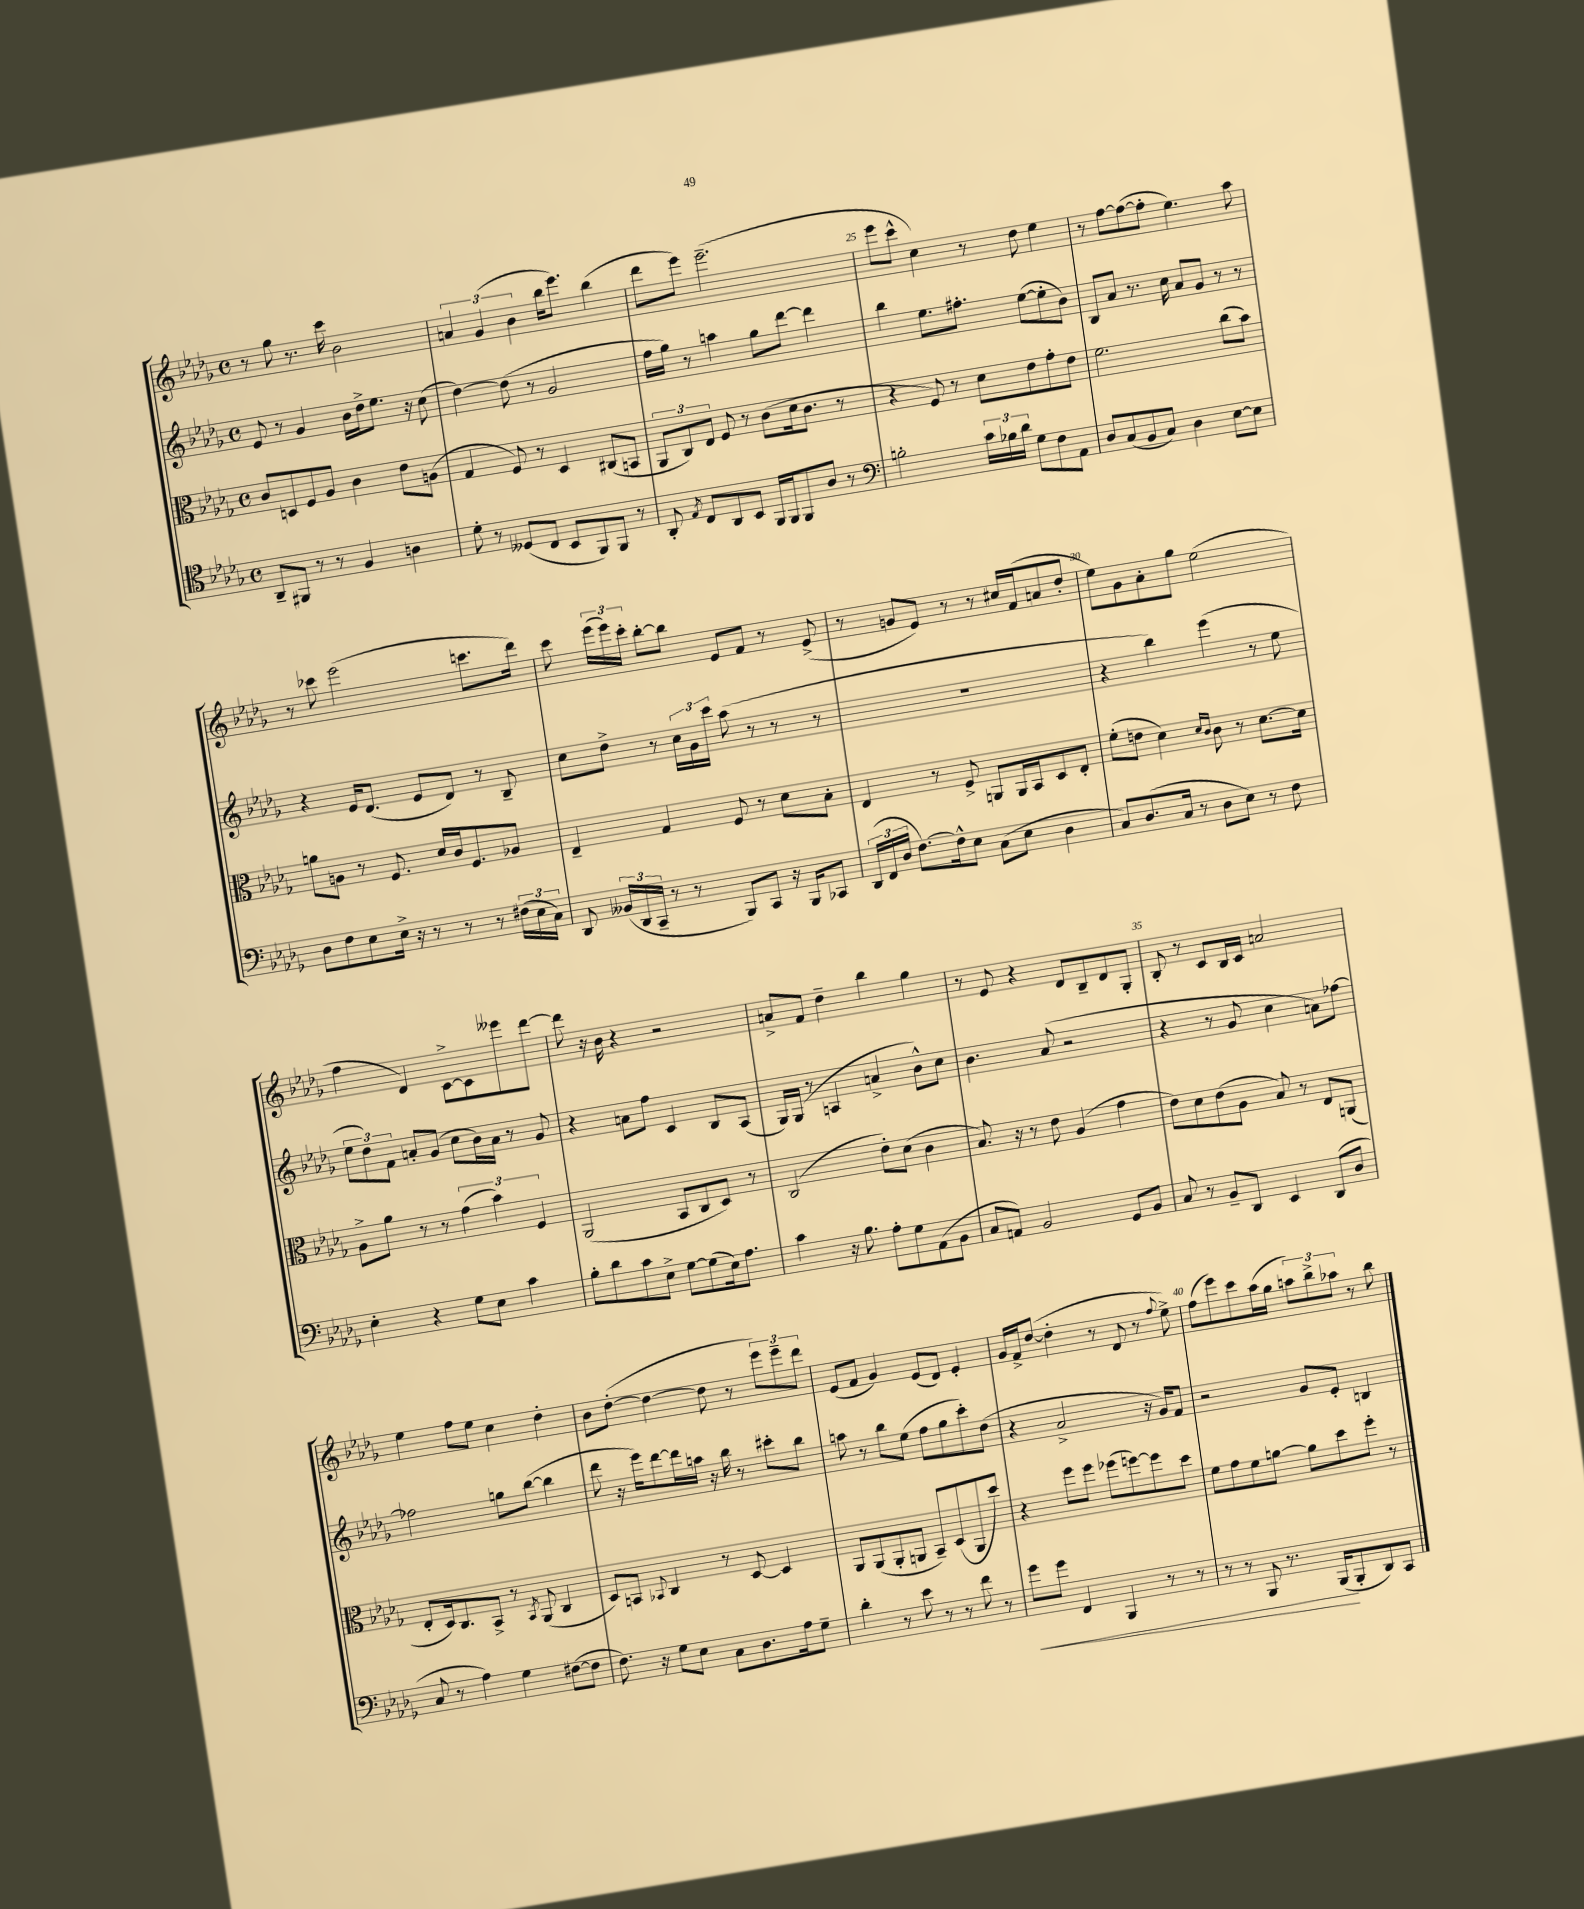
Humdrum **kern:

**kern	**dynam	**kern	**kern	**kern
*part4	*part4	*part3	*part2	*part1
*staff4	*staff4	*staff3	*staff2	*staff1
*clefC4	*	*clefC3	*clefG2	*clefG2
*k[b-e-a-d-g-]	*	*k[b-e-a-d-g-]	*k[b-e-a-d-g-]	*k[b-e-a-d-g-]
*M4/4	*	*M4/4	*M4/4	*M4/4
*met(c)	*	*met(c)	*met(c)	*met(c)
=22	=22	=22	=22	=22
8AA-~/L	.	8c/L	8e-/	8r
8FF#X/J	.	8Dn/	8r	8gg-\
8r	.	8F/	4g-/	8.r
8r	.	8A-/J	.	.
.	.	.	.	16ccc\
4F/	.	4c\	16b-\LL	2b-\
.	.	.	16dd-^\J	.
.	.	.	8.ee-\J	.
4An\	.	8e-\L	.	.
.	.	.	16r	.
.	.	(8An\J	(8cc\	.
=23	=23	=23	=23	=23
8d-'\	.	4G-/	[4dd-\)	6an/
8r	.	.	.	.
.	.	.	.	(6g-/
(8D--X/L	.	8F/)	(8dd-\]	.
.	.	.	.	6b-\
8C/J	.	8r	8r	.
8BB-/L	.	4D-/	2g-/	16bb-\KL
.	.	.	.	8.eee-\J)
8FF/)	.	.	.	.
8FF/J	.	(8C#X/L	.	(4bb-\
8r	.	8BBn/J	.	.
=24	=24	=24	=24	=24
8AA-'/	.	12AA-/L	16ff\LL	8ddd-\L
.	.	.	16gg-\JJ)	.
.	.	12C/)	.	.
8qE-/	.	.	.	.
8C/L	.	.	8r	8eee-\J)
.	.	12E-/J	.	.
8AA-/	.	8F/	4aan\	(2.eee-~\
8BB-/J	.	8r	.	.
16FF/LL	.	(8c\L	8gg-\L	.
16FF/J	.	.	.	.
8FF/	.	16d-\k	[8ddd-\J	.
.	.	8.c\J	.	.
8A-/J	.	.	4ddd-\]	.
8r	.	8r	.	.
=25	=25	=25	=25	=25
*clefF4	*	*	*	*
2Bn'\	.	4r	4bb-\	8eee-\L
.	.	.	.	8ccc^^\J
.	.	8F/)	8.ee-\L	4cc\)
.	.	8r	.	.
.	.	.	8.ff#X'\J	.
24c\LL	.	8d-\L	.	8r
24B-X\	.	.	.	.
24d-\JJ	.	.	.	.
8G-\L	.	8e-\	([8ee-\L	8dd-\
8F\	.	8g-'\	8ee-'\]	4ee-\
8AA-\J	.	8e-\J	8b-\J)	.
=26	=26	=26	=26	=26
8D-/L	.	2.f\	8B-/L	8r
(8C/	.	.	8a-/J	[8ff\L
8BB-/	.	.	8.r	(8ff\_
8C/J)	.	.	.	8ff'\J]
.	.	.	16cc\	.
4D-\	.	.	8a-/L	4.ee-\)
.	.	.	8g-/J	.
[8E-\L	.	(8cc\L	8r	.
8E-\J]	.	8b-\J)	8r	8aa-\
!!LO:LB:g=z
=27	=27	=27	=27	=27
8D-\L	.	8an\L	4r	8r
8F\	.	8An\J	.	8ccc-X\
8E-\	.	8r	16e-/KL	(2eee-\
.	.	.	(8.d-/J	.
16E-^\Jk	.	8.F/	.	.
16r	.	.	.	.
8r	.	.	8e-/L	.
.	.	16d-/LL	.	.
8r	.	16c/J	8d-/J)	.
.	.	8.F/	.	.
8r	.	.	8r	8.cccn\L
(24F#X\LL	.	8A-X/J	8B-~/	.
24E-\	.	.	.	.
.	.	.	.	16ddd-\Jk)
24C\JJ)	.	.	.	.
=28	=28	=28	=28	=28
8DD-/	.	4E-~/	8cc\L	8ccc\
(24BB--X/LL	.	.	8dd-^\J	(24eee-\LL
24DD-/	.	.	.	24eee-\)
24CC~/JJ	.	.	.	24ccc'\JJ
8r	.	4G-/	8r	[8bb-'\L
8r	.	.	24cc\LL	8bb-\J]
.	.	.	24g-\	.
.	.	.	24ccc\JJ	.
8BBB-/L)	.	8F/	(8aa-\	8e-/L
8CC/J	.	8r	8r	8f/J
16r	.	8d-\L	8r	8r
16BBB-/KL	.	.	.	.
8CC-X/J	.	8B-'\J	8r	(8e-^/
=29	=29	=29	=29	=29
(24DD-/LL	.	4E-/	1r	8r
24FF/	.	.	.	.
24D-/JJ	.	.	.	.
[8.F\L)	.	.	.	8gn/L
.	.	8r	.	8e-/J)
16F^^\k]	.	.	.	.
8E-\J	.	8F^/	.	8r
(8C\L	.	8AAn/L	.	8r
8E-\J	.	16AA/L	.	16cc#X/LL
.	.	16BB-/J	.	(16f/J
4D-\	.	8D-/	.	8an/
.	.	8E-'/J	.	8dd-'/J
=30	=30	=30	=30	=30
8C/L)	.	(8f'\L	4r	8ee-\L)
(8.D-/	.	8en\J	.	8g-\
.	.	4d-\)	4bb-\)	8a-'\
16C/Jk	.	.	.	.
8r	.	.	.	8gg-\J
.	.	16qqd-/LL	.	.
.	.	16qqc/JJ	.	.
8D-\L	.	8c\	(4eee-\	(2ee-\
8E-\J)	.	8r	.	.
8r	.	[8.d-\L	8r	.
8F\	.	.	8ee-\	.
.	.	16d-\Jk]	.	.
!!LO:LB:g=z
=31	=31	=31	=31	=31
4E-'\	.	8A-^\L	12ee-\L	4ff\
.	.	.	12dd-\)	.
.	.	8a-\J	.	.
.	.	.	12f\J	.
4r	.	8r	8an'/L	4d-/)
.	.	8r	(8g-/J	.
8G-\L	.	(6g-\	8cc\L	[8c^\L
8E-\J	.	.	16b-\L)	8c\]
.	.	6b-\)	.	.
.	.	.	16a\JJ	.
4c\	.	.	8r	8eee--X\
.	.	6F/	.	.
.	.	.	8g-/	[8ddd-\J
=32	=32	=32	=32	=32
8B-'\L	.	(2AA-/	4r	8ddd-\]
8d-\	.	.	.	16r
.	.	.	.	16b-\
8c\	.	.	8an\L	4r
8E-^\J	.	.	8ff\J	.
[8G-\L	.	8BB-/L	4c/	2r
(8G-\]	.	8C/	.	.
16E-\k)	.	8D-/J)	8B-/L	.
8.A-\J	.	.	.	.
.	.	8r	(8A-/J	.
=33	=33	=33	=33	=33
4c\	.	(2C/	16G-/LL)	8an^/L
.	.	.	(16G-/JJ	.
.	.	.	8r	8f/J
16r	.	.	4An/	4dd-~\
8.B-\	.	.	.	.
8A-'\L	.	8e-'\L)	4an^/	4bb-\
8G-\	.	(8d-\J	.	.
(8AA-\	.	4c\	8b-^^\L)	4gg-\
8BB-\J	.	.	8cc\J	.
=34	=34	=34	=34	=34
8C/L	.	8.B-/)	4.b-\	8r
8AAn/J)	.	.	.	8e-/
.	.	16r	.	.
2BB-/	.	8r	.	4r
.	.	8e-\	(8a-/	.
.	.	(4A-/	2r	8d-/L
.	.	.	.	8B-~/
8GG-/L	.	4g-\	.	8d-/
8BB-/J	.	.	.	8G-'/J
=35	=35	=35	=35	=35
8C/	.	8e-\L)	4r	8B-'/
8r	.	8d-\	.	8r
8BB-~/L	.	(8e-\	8r	8c/L
8DD-/J	.	8A-\J	8g-/	16B-/L
.	.	.	.	16c/JJ
4EE-/	.	8B-/)	4cc\	2an/
.	.	8r	.	.
(8DD-/L	.	8E-/L	8an\L)	.
8D-/J	.	(8AAn/J	[8ff-X\J	.
!!LO:LB:g=z
=36	=36	=36	=36	=36
8C/	.	8E-'/L	2ff-X\]	4ee-\
8r	.	16D-/k)	.	.
.	.	8.C/	.	.
4A-\)	.	.	.	8ff\L
.	.	8BB-^/J	.	8ee-\J
4G-\	.	8r	8ggn\L	4cc\
.	.	8qBB-/	.	.
.	.	(8AA-/	([8bb-\J	.
([8F#X\L	.	4C/	4bb-\]	4dd-'\
8F#\J]	.	.	.	.
=37	=37	=37	=37	=37
8.F\)	.	8D-/L)	8ddd-\	8b-\L
.	.	8BBn/J	16r	([8dd-'\J
16r	.	.	16eee-\KL)	.
.	.	8qqBB-X/	.	.
8G-\L	.	4C/	[8ddd-\	4dd-\_
8E-\J	.	.	16ddd-\L]	.
.	.	.	16aan\JJ	.
8C\L	.	8r	16r	8dd-\]
.	.	.	16bb-\	.
8.D-\	.	[8D-/	8r	8r
.	.	4D-/]	8ccc#X'\L	12eee-\L)
16A-\k	.	.	.	.
.	.	.	.	12eee-~\
8G-~\J	.	.	8bb-\J	.
.	.	.	.	12ddd-\J
=38	=38	=38	=38	=38
4d-'\	.	8AA-/L	8aan\	(8e-/L
.	.	(8AA-/	8r	8f/J
8r	.	8AA-'/	8bb-\L	4g-/)
8e-\	.	8AAn/J	(8ee-\J	.
8r	.	8BB-~/L)	8ff\L	(8e-/L
8r	.	(8D-/	8gg-\	8d-/J)
8f\	.	8AA/	8ccc'\)	4e-'/
8r	.	8dd-/J)	(8dd-\J	.
=39	=39	=39	=39	=39
!	!LO:HP:b	!	!	!
8g-\L	<	4r	4r	16g-/LL
.	.	.	.	16f^/J
8g-\J	.	.	.	([8dd-/J
4FF/	.	8ff\L	2a-^/	4dd-'\]
.	.	8ff\J	.	.
4BBB-/	.	(8ff-X\L	.	8r
.	.	[8ffn\)	.	8d-/
8r	.	8ff\]	16r	8r
.	.	.	16g-/KL)	.
.	.	.	.	8qqff/
8r	.	8dd-\J	8f/J	8ee-^\)
=40	=40	=40	=40	=40
8r	.	8f\L	2r	(8ff\L
8r	.	8g-\	.	8eee-\)
8BBB-/	.	8f\	.	8ccc\
8.r	.	[8an\J	.	(16aa-\L
.	.	.	.	16gg-\JJ
.	.	8a\L]	8g-/L	12aan\L)
(16BBB-/KL	.	.	.	.
.	.	.	.	12bb-^\
8BBB-'/	[	8dd-\	8e-'/J	.
.	.	.	.	12aa-X\J
8DD-/)	.	8ff'\J	4Bn/	8r
8CC/J	.	8r	.	8bb-\
==	==	==	==	==
*-	*-	*-	*-	*-
